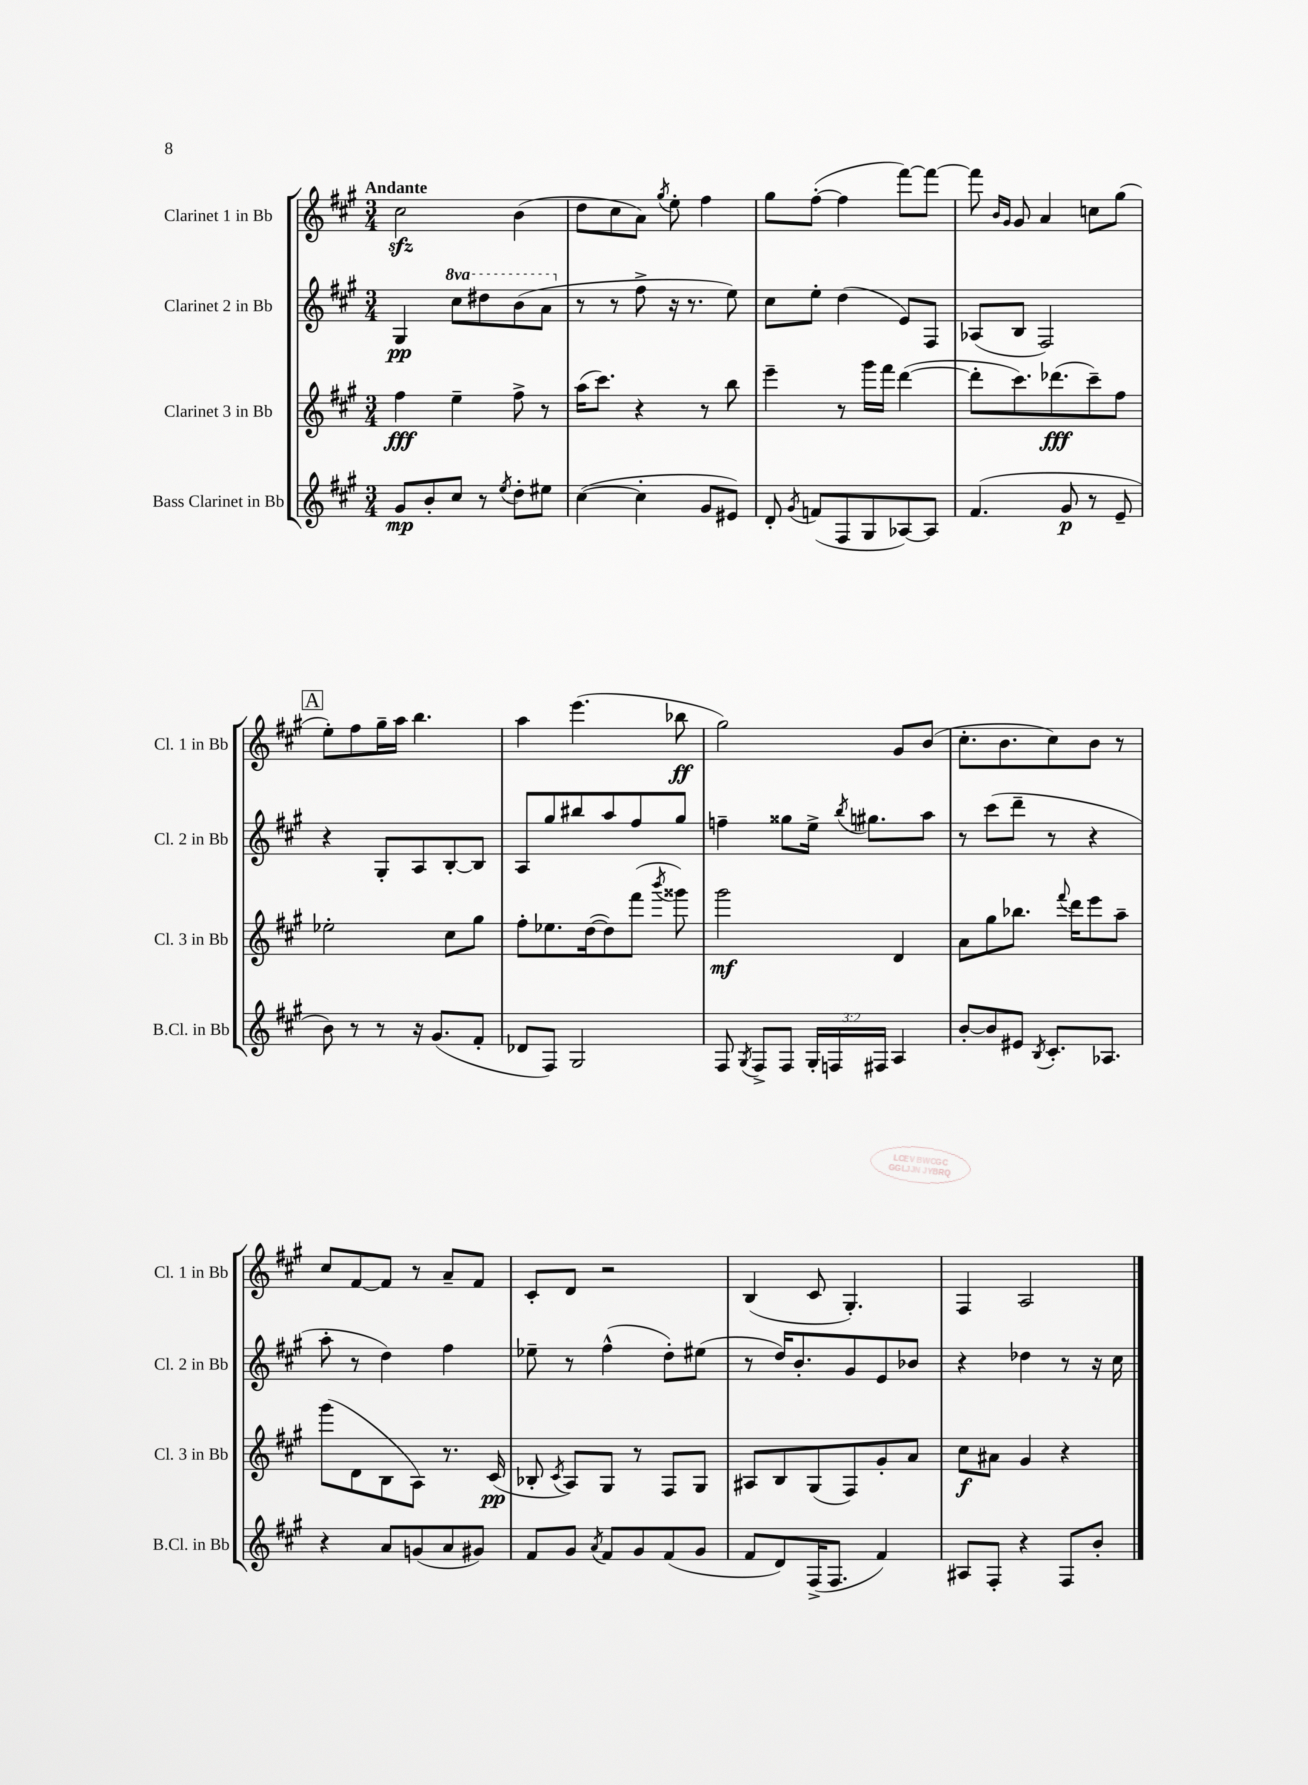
<<
\new StaffGroup <<
\new Staff = "s0" \with { instrumentName = "Clarinet 1 in Bb" shortInstrumentName = "Cl. 1 in Bb" } {
    \clef treble \key a \major \numericTimeSignature \time 3/4 \tempo "Andante"
    \autoBeamOff cis''2\sfz b'4( |
    d''8[ cis''8 a'8]) \acciaccatura { gis''8 } e''8-. fis''4 |
    gis''8[ fis''8]~-.( fis''4 fis'''8[~) fis'''8]~ |
    fis'''8 \grace { b'16[ gis'16] } gis'8 a'4 c''8[ gis''8]( |
    \mark \markup { \box "A" } e''8[-.) fis''8 gis''16-- a''16] b''4. |
    a''4 e'''4.( bes''8\ff |
    gis''2) gis'8[ b'8]( |
    cis''8.[-. b'8. cis''8) b'8] r8 |
    cis''8[ fis'8~ fis'8] r8 a'8[-- fis'8] |
    cis'8[-. d'8] r2 |
    b4( cis'8 gis4.-.) |
    fis4 a2 \bar "|." |
}
\new Staff = "s1" \with { instrumentName = "Clarinet 2 in Bb" shortInstrumentName = "Cl. 2 in Bb" } {
    \clef treble \key a \major \numericTimeSignature \time 3/4 \set Staff.ottavationMarkups = #ottavation-simple-ordinals
    \autoBeamOff gis4\pp \ottava #1 cis'''8[ dis'''8 b''8( a''8] \ottava #0 |
    r8 r8 fis''8-> r16 r8. e''8) |
    cis''8[ e''8]-. d''4( e'8[) fis8] |
    aes8[( b8] fis2) |
    \mark \markup { \box "A" } r4 gis8[-. a8 b8~-. b8] |
    a8[ gis''8 bis''8 a''8 fis''8 gis''8] |
    f''4-- gisis''8[ e''16]-> \acciaccatura { b''8 } gis''8.[ a''8] |
    r8 cis'''8[( d'''8]-- r8 r4 |
    a''8-. r8 d''4) fis''4 |
    ees''8-- r8 fis''4-^( d''8[-.) eis''8]( |
    r8 d''16[) b'8.-. gis'8 e'8 bes'8] |
    r4 des''4 r8 r16 cis''16 \bar "|." |
}
\new Staff = "s2" \with { instrumentName = "Clarinet 3 in Bb" shortInstrumentName = "Cl. 3 in Bb" } {
    \clef treble \key a \major \numericTimeSignature \time 3/4
    \autoBeamOff fis''4\fff e''4-- fis''8-> r8 |
    a''16[( cis'''8.]) r4 r8 b''8 |
    e'''4-- r8 gis'''16[ fis'''16] d'''4~( |
    d'''8[-. cis'''8.) des'''8.\fff( cis'''8--) fis''8] |
    \mark \markup { \box "A" } ees''2-. cis''8[ gis''8] |
    fis''8[-. ees''8. d''16~( d''8) fis'''8]( \acciaccatura { b'''8 } gisis'''8) |
    gis'''2\mf d'4 |
    a'8[ gis''8 bes''8.] \appoggiatura { fis'''8 } d'''16[ e'''8 a''8]-- |
    gis'''8[( d'8 b8 a8]) r8. cis'16\pp( |
    bes8-. \acciaccatura { cis'8 } a8[) gis8] r8 fis8[ gis8] |
    ais8[ b8 gis8( fis8) gis'8-. a'8] |
    cis''8[\f ais'8] gis'4 r4 \bar "|." |
}
\new Staff = "s3" \with { instrumentName = "Bass Clarinet in Bb" shortInstrumentName = "B.Cl. in Bb" } {
    \clef treble \key a \major \numericTimeSignature \time 3/4 \override Staff.TupletNumber.text = #tuplet-number::calc-fraction-text
    \autoBeamOff gis'8[\mp b'8-. cis''8] r8 \acciaccatura { e''8 } d''8[-. eis''8] |
    cis''4~( cis''4-. gis'8[ eis'8]) |
    d'8-. \acciaccatura { gis'8 } f'8[( fis8 gis8 aes8~) aes8] |
    fis'4.( gis'8\p r8 e'8-- |
    \mark \markup { \box "A" } b'8) r8 r8 r16 gis'8.[( fis'8]-. |
    des'8[ fis8]) gis2 |
    fis8 \acciaccatura { gis8 } fis8[-> fis8] \tuplet 3/2 { gis16[-. f16 fis16] } a4 |
    b'8[~-. b'8 eis'8] \acciaccatura { b8 } cis'8.[-. aes8.] |
    r4 a'8[ g'8( a'8 gis'8]) |
    fis'8[ gis'8] \acciaccatura { a'8 } fis'8[ gis'8 fis'8( gis'8] |
    fis'8[ d'8) fis16->( fis8.] fis'4) |
    ais8[ fis8]-. r4 fis8[ b'8]-. \bar "|." |
}
>>
>>
\layout { \context { \Score \remove "Bar_number_engraver" } }
